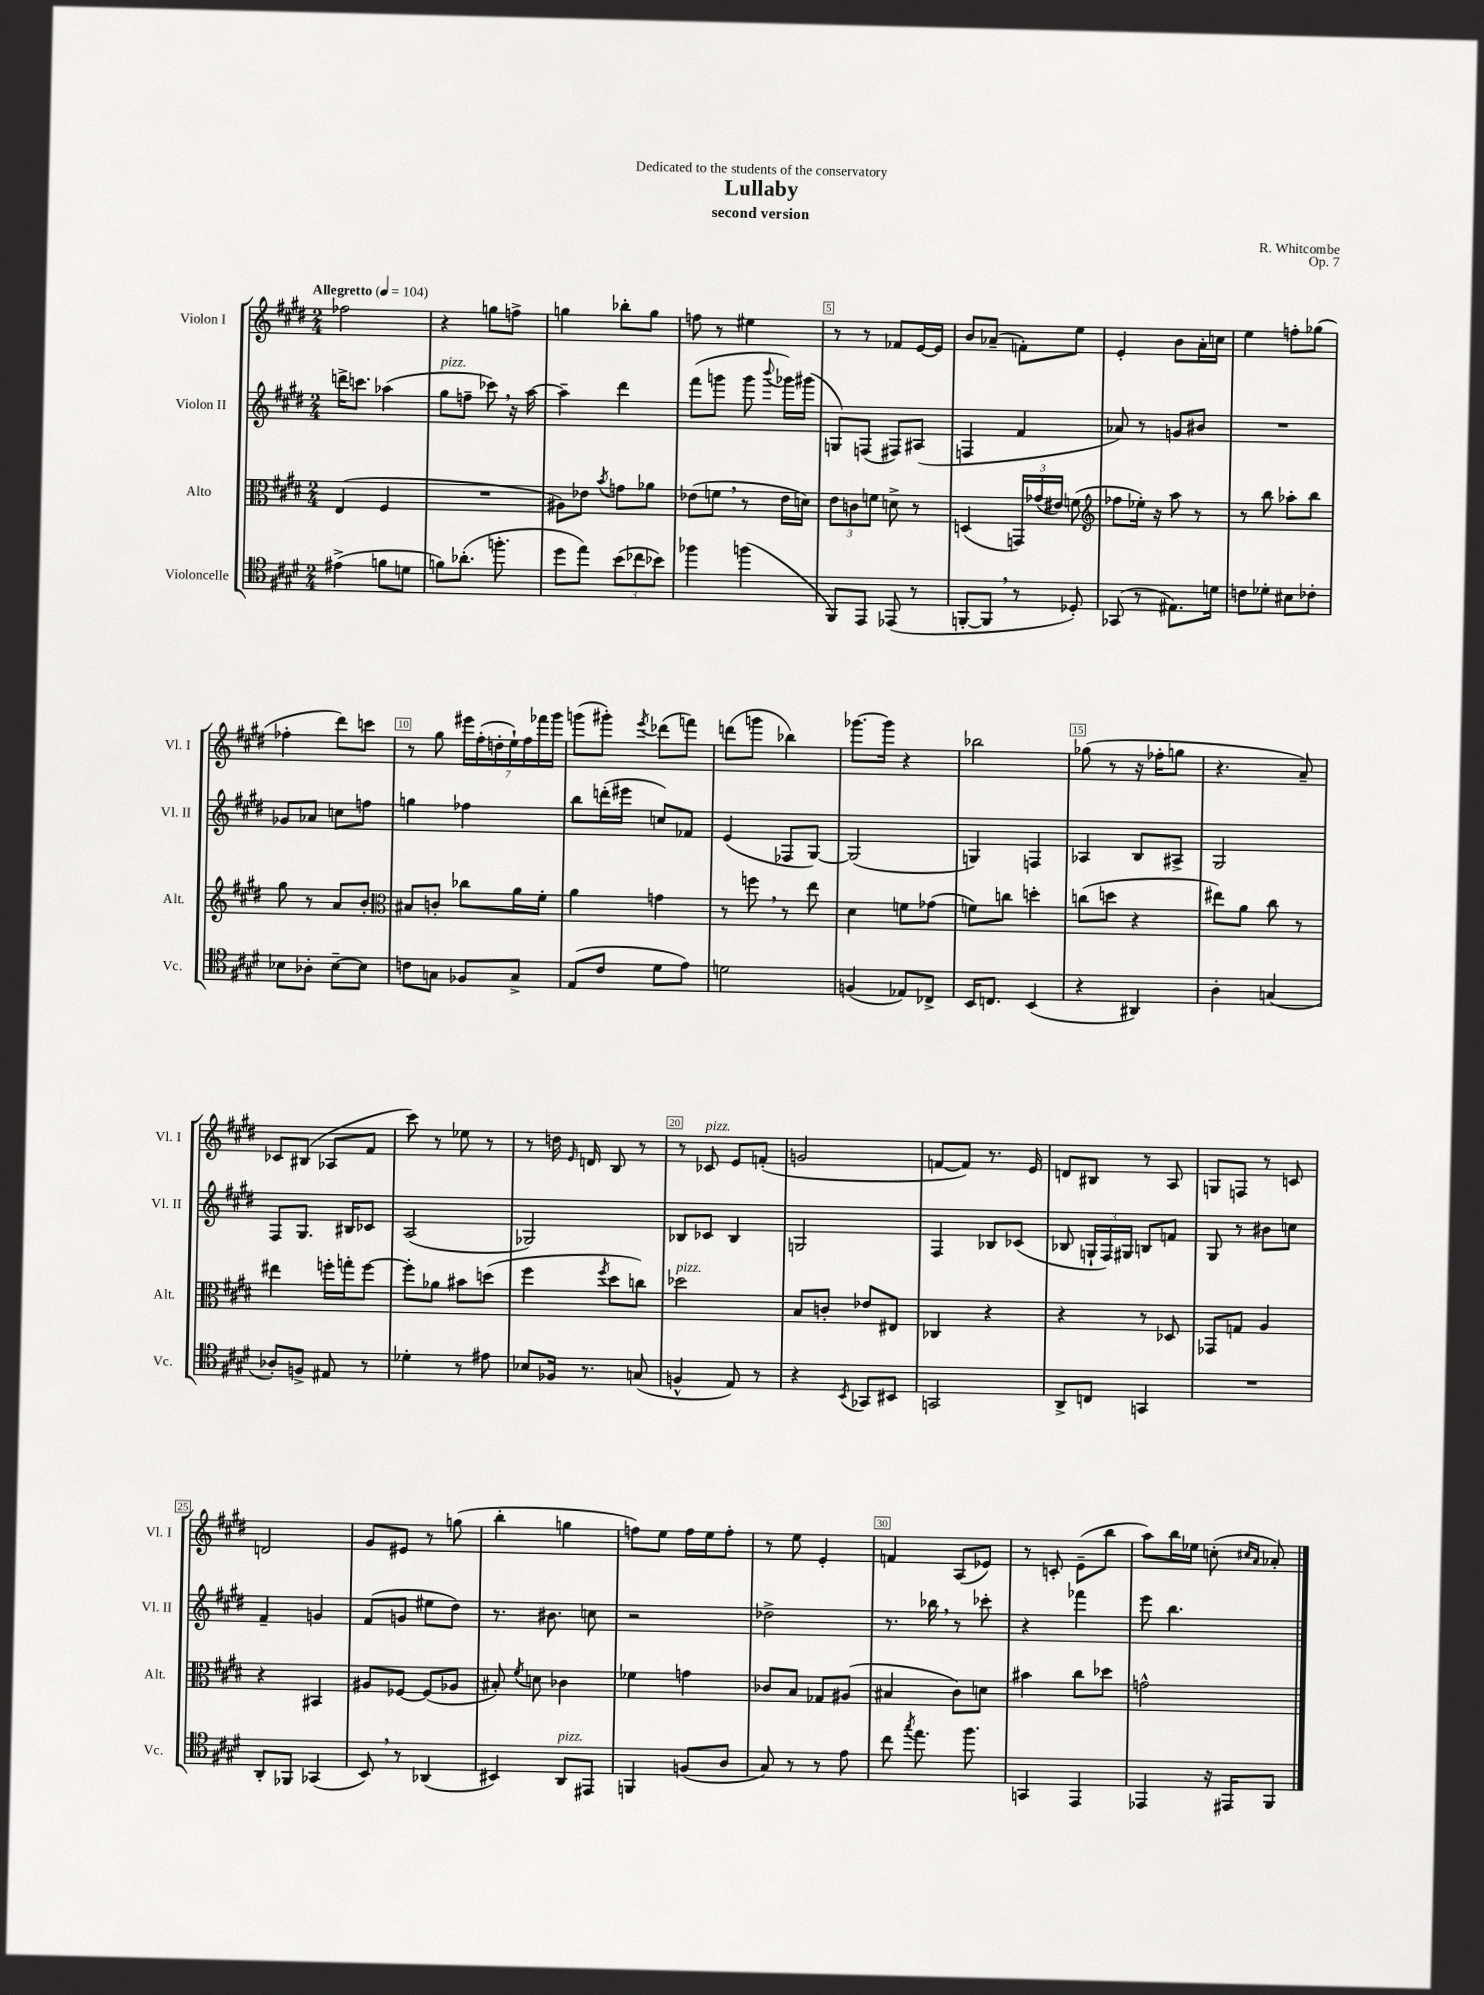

**kern	**kern	**kern	**kern
*part4	*part3	*part2	*part1
*staff4	*staff3	*staff2	*staff1
*I"Violoncelle	*I"Alto	*I"Violon II	*I"Violon I
*I'Vc.	*I'Alt.	*I'Vl. II	*I'Vl. I
*clefC4	*clefC3	*clefG2	*clefG2
*k[f#c#g#d#]	*k[f#c#g#d#]	*k[f#c#g#d#]	*k[f#c#g#d#]
*M2/4	*M2/4	*M2/4	*M2/4
*MM104	*MM104	*MM104	*MM104
=1	=1	=1	=1
!	!	!	!LO:TX:a:B:t=Allegretto
(4e#X^\	(4E/	16dddn^\KL	2ff-X\
.	.	8.cccn\J	.
8fn\L	4F#/	(4aa-X\	.
8dn\J	.	.	.
=2	=2	=2	=2
!	!	!LO:TX:a:i:t=pizz.	!
8fn\L)	2r	8gg#\L	4r
(8.a-X'\J	.	8ffn~\J	.
.	.	8ccc-X,\)	8ggn\L
8.ffn'\	.	.	.
.	.	16r	8ffn^\J
.	.	[16aa\	.
=3	=3	=3	=3
8dd#\L	8A#X\L)	4aa~\]	4ggn\
8ee\J)	8e-X\J	.	.
.	8qb/	.	.
(12b\L	8gn\L	4ddd#\	8bb-X'\L
12cc-X\	.	.	.
.	8a-X\J	.	8gg\J
12b-X\J)	.	.	.
=4	=4	=4	=4
4ff-X\	(8e-X\L	(8fff#\L	8ffn\
.	8fn,\J	8gggn\J	8r
(4ffn\	8r	8ggg\	4ee#X\
.	.	8qqbbb/	.
.	16e-\LL	16ggg-X\LL)	.
.	16dn\JJ)	(16ggg#X\JJ	.
=5	=5	=5	=5
8FF#/L)	12e\L	8Gn/L)	8r
.	12cn\	.	.
8EE/J	.	(8Fn/J	8r
.	12fn\J	.	.
(8EE-X/	8dn^\	8F#X/L)	8f-X/L
8r	8r	(8A#X/J	[16e/L
.	.	.	16e/JJ]
=6	=6	=6	=6
[8FFn'/L	(4Dn/	4Fn/	8b/L
8FF,/J]	.	.	(8a-X~/J
8r	24GGn/LL)	4f#/	8fn'\L)
.	(24g-X/	.	.
.	24e#X/JJ)	.	.
8D-X'/)	(8fn\	.	8ee\J
=7	=7	=7	=7
*	*clefG2	*	*
(8GG-X/	8ff-X\L	8a-X/)	4e'/
8r	16ee-X'\Jk)	8r	.
.	16r	.	.
8.E#X\L)	8aa\	8gn/L	8b\L
.	8r	8b#X/J	16a'\L
16dn\Jk	.	.	16ccn\JJ
=8	=8	=8	=8
8cn\L	8r	2r	4ee\
8d-X'\J	8bb\	.	.
8B#X\L	8aa-X'\L	.	8ffn'\L
8c-X'\J	8bb\J	.	(8gg-X\J
!!LO:LB:g=z
=9	=9	=9	=9
8B-X\L	8gg#\	8g-X/L	4ff-X'\
8A-X'\J	8r	8a-X/J	.
[8B-~\L	8a/L	8ccn\L	8ddd#\L)
8B-\J]	8b'/J	8ffn\J	8cccn\J
=10	=10	=10	=10
*	*clefC3	*	*
8cn\L	8B#X/L	4ggn\	8r
8Gn\J	8cn'/J	.	8gg#\
8F-X/L	8cc-X\L	4ff-X\	28eee#X\LL
.	.	.	(28ff#'\
.	.	.	28ddn'\
.	.	.	28ee`\)
8G^/J	16a\L	.	.
.	.	.	28ff#\
.	.	.	28fff-X\
.	16f#'\JJ	.	.
.	.	.	28ggg#\JJ
=11	=11	=11	=11
(8E/L	4a\	8bb\L	(8gggn\L
8c#/J	.	(16dddn'\L	8ggg#X'\J)
.	.	16eee#X\JJ	.
.	.	.	8qeee/
8d#\L	4gn\	8ccn/L)	(8ddd-X\L
8e\J)	.	8f-X/J	8fffn\J)
=12	=12	=12	=12
2dn\	8r	(4e/	(8dddn\L
.	8ffn,\	.	8gggn\J
.	8r	8F-X/L	4bb-X\)
.	8ee\	[8G#/J)	.
=13	=13	=13	=13
(4Fn/	4d#\	(2G#/]	[8.ggg-X\L
.	.	.	16ggg-\Jk]
8E-X/L)	8fn\L	.	4r
8C-X^/J	(8g-X\J	.	.
=14	=14	=14	=14
16BB/KL	8fn\L)	4Gn/)	2bb-X\
8.Cn/J	.	.	.
.	8ccn\J	.	.
(4BB/	4ddn'\	4Fn/	.
=15	=15	=15	=15
4r	(8ccn\L	4A-X/	(8gg-X\
.	8ddn\J	.	8r
4AA#X/)	4r	8B/L	16r
.	.	.	16ff-X'\KL
.	.	8A#X^/J	8ggn\J
=16	=16	=16	=16
4A'\	8ee#X\L)	2G#/	4.r
.	8a\J	.	.
(4Gn/	8cc#\	.	.
.	8r	.	8a~/)
!!LO:LB:g=z
=17	=17	=17	=17
8A-X'/L)	4ee#X\	8F#/L	8c-X/L
8Fn^/J	.	8.G#/J	(8B#X/J
8E#X/	16ffn'\LL	.	8A-X/L
.	16ggn'\J	16B#X/KL	.
8r	[8ff\J	8c-X/J	8f#/J
=18	=18	=18	=18
4d-X'\	8ff'\L]	(2A/	8ccc#\)
.	8a-X\J	.	8r
8r	8b#X\L	.	8ee-X\
8e#X\	(8ddn\J	.	8r
=19	=19	=19	=19
8B-X/L	4ff#\	2G-X/)	8r
16F-X/Jk	.	.	16ddn\
.	.	.	16qqe/
8.r	.	.	16dn/
.	8qff#/	.	.
.	8dd#\L	.	8B/
(8Gn/	8ccn\J)	.	8r
=20	=20	=20	=20
!	!LO:TX:a:i:t=pizz.	!	!
4Fn^^/	2dd-X\	8B-X/L	8r
!	!	!	!LO:TX:a:i:t=pizz.
.	.	8c-X/J	8c-X/
8E/)	.	4B-/	8e/L
8r	.	.	(8fn'/J
=21	=21	=21	=21
4r	8B/L	2Gn/	2gn/
.	8cn'/J	.	.
8qBB/	.	.	.
8GG-X/L	8e-X/L	.	.
8BB#X/J	8E#X/J	.	.
=22	=22	=22	=22
2GGn/	4C-X/	4F#/	[8fn/L
.	.	.	8f/J])
.	4r	8B-X/L	8.r
.	.	(8c-X/J	.
.	.	.	16e/
=23	=23	=23	=23
8AA^/L	4r	8B-X/	8dn/L
8Cn/J	.	24Gn`/LL	8B#X/J
.	.	24F#/)	.
.	.	24G#X/JJ	.
4GGn/	8r	8Bn/L	8r
.	8D-X/	8fn/J	8A/
=24	=24	=24	=24
2r	8GG-X/L	8G#/	8Gn/L
.	8Gn/J	8r	8Fn/J
.	4A/	8b#X\L	8r
.	.	8ccn\J	8cn/
!!LO:LB:g=z
=25	=25	=25	=25
8AA'/L	4r	4f#~/	2dn/
8FF-X/J	.	.	.
(4GG-X/	4BB#X/	4gn/	.
=26	=26	=26	=26
8BB,/)	8A#X/L	(8f#/L	8g#/L
8r	[8F-X/J	8gn/J	8e#X/J
(4AA-X/	(8F-/L]	8ee#X\L	8r
.	8A-X/J	8dd#\J)	(8ggn\
=27	=27	=27	=27
4BB#X/)	8B#X'/)	8.r	4bb'\
.	8qf#/	.	.
.	8dn\	.	.
.	.	8.b#X\	.
!LO:TX:a:i:t=pizz.	!	!	!
8AA/L	4c-X\	.	4ggn\
8EE#X/J	.	8ccn\	.
=28	=28	=28	=28
4FFn/	4f-X\	2r	8ffn\L)
.	.	.	8ee\J
(8Fn/L	4gn\	.	16ff\LL
.	.	.	16ee\J
8A/J	.	.	8ff'\J
=29	=29	=29	=29
8G#/)	8c-X/L	2dd-X^\	8r
8r	8B/J	.	8ee\
8r	8G-X/L	.	4e'/
8e\	(8A#X/J	.	.
=30	=30	=30	=30
8cc#\	4B#X/	8.r	4fn/
8qgg#/	.	.	.
8.ee\	.	.	.
.	.	16bb-X,\	.
.	8c#\L)	8r	(8A/L
8.ff#\	.	.	.
.	8dn\J	8ccc-X'\	8e-X/J)
=31	=31	=31	=31
4GGn/	4b#X\	4r	8r
.	.	.	8cn'/
4EE/	8cc#\L	4fff-X\	(8e~\L
.	8dd-X\J	.	8bb\J
=32	=32	=32	=32
4EE-X/	2gn^^\	8eee\	8aa\L)
.	.	4.bb\	16bb\L
.	.	.	16ee-X\JJ
16r	.	.	(8ccn'\
16EE#X/KL	.	.	.
.	.	.	16qqcc#X/LL
.	.	.	16qqa/JJ
8FF#/J	.	.	8a-X'/)
==	==	==	==
*-	*-	*-	*-
